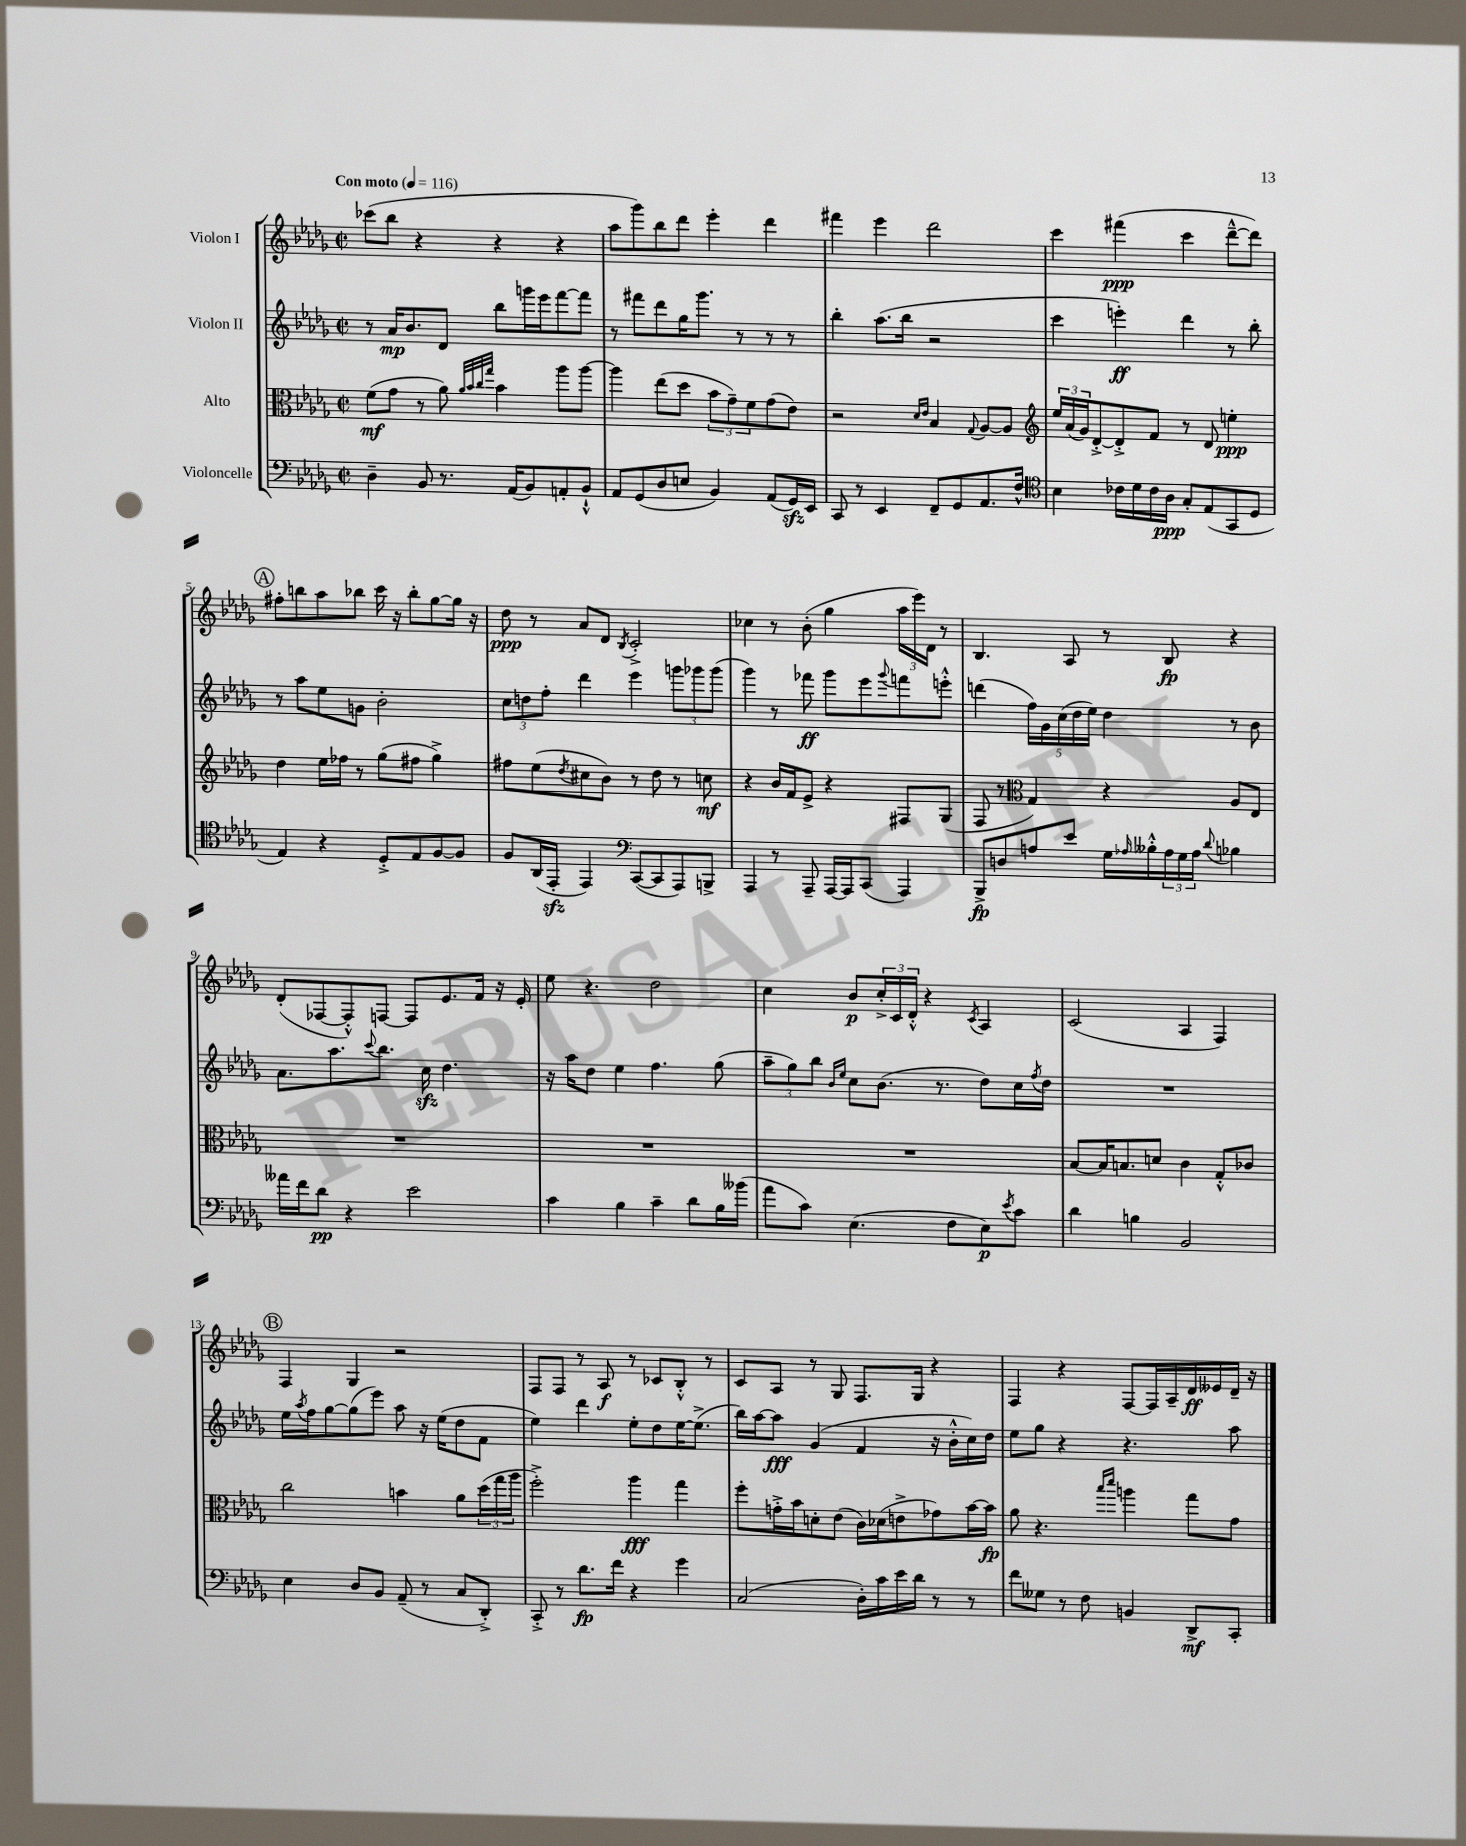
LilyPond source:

<<
\new StaffGroup <<
\new Staff = "s0" \with { instrumentName = "Violon I" } {
    \clef treble \key des \major \defaultTimeSignature \time 2/2 \tempo "Con moto" 4 = 116
    ces'''8( bes''8 r4 r4 r4 |
    aes''8 ges'''8) bes''8 des'''8 ees'''4-. des'''4 |
    fis'''4 ees'''4 des'''2 |
    c'''4 fis'''4\ppp( c'''4 des'''8~---^ des'''8) |
    \mark \markup { \circle "A" } fis''8-. b''8 aes''8 bes''8 c'''16 r16 bes''8-. ges''8~ ges''16 r16 |
    des''8\ppp r8 aes'8 des'8 \acciaccatura { bes8 } c'2-.-> |
    ces''4 r8 bes'8-.( ges''4 \tuplet 3/2 { aes''16 ees'''16) des'16 } r8 |
    bes4. aes8 r8 bes8\fp r4 |
    des'8-.( fes8~ fes8-.-^) f8~ f8 ees'8. f'16 r16 ees'16-. |
    ees''8 r4. des''2 |
    c''4 bes'8\p \tuplet 3/2 { c''16-.-> c'16 des'16-.-^ } r4 \acciaccatura { c'8 } aes4 |
    c'2( aes4 f4) |
    \mark \markup { \circle "B" } f4 ges4 r2 |
    f8 f8 r8 aes8\f r8 ces'8 bes8-.-^ r8 |
    c'8 aes8 r8 ges8 f8. ges16 r4 |
    f4 r4 f8~ f16 aes16-- des'16\ff eeses'16 des'16-- r16 \bar "|." |
}
\new Staff = "s1" \with { instrumentName = "Violon II" } {
    \clef treble \key des \major \defaultTimeSignature \time 2/2
    r8 aes'16\mp bes'8. des'8 bes''8 g'''16 ees'''16 f'''8~ f'''8 |
    r8 fis'''8 des'''8 ges''16 ges'''8. r8 r8 r8 |
    bes''4-. aes''8.( bes''16 r2 |
    c'''4 e'''4-.\ff) des'''4 r8 bes''8-. |
    \mark \markup { \circle "A" } r8 aes''8 ees''8 g'8 bes'2-. |
    \tuplet 3/2 { c''8 d''8 f''8-. } des'''4 ees'''4 \tuplet 3/2 { g'''8 ges'''8 ges'''8( } |
    ges'''4) r8 fes'''8\ff ges'''8 ees'''8 \appoggiatura { ges'''8 } f'''8 e'''8-.-^ |
    d'''4( \tuplet 5/4 { f''16) ges'16 c''16( des''16 ees''16) } des''4 r8 bes'8 |
    aes'8. aes''8. \appoggiatura { c'''8 } bes''8. c''16\sfz des''4. |
    r16 aes''16 des''8 ees''4 f''4. ges''8( |
    \tuplet 3/2 { aes''8-- ges''8) bes''8 } \grace { bes'16 ees''16 } c''8 bes'8.( r8. des''8) c''16 \acciaccatura { f''8 } des''16 |
    R1 |
    \mark \markup { \circle "B" } ees''16 \acciaccatura { aes''8 } f''16 ges''8~ ges''8( ees'''8) aes''8 r16 ees''16( des''8 f'8 |
    ees''4) des'''4 ees''8-. des''8 ees''16~ ees''8.->( |
    bes''16) aes''16~ aes''8\fff ges'4( f'4 r16 bes'16-.-^ c''16) des''16 |
    ees''8 ges''8 r4 r4. aes''8 \bar "|." |
}
\new Staff = "s2" \with { instrumentName = "Alto" } {
    \clef alto \key des \major \defaultTimeSignature \time 2/2
    f'8\mf( ges'8 r8 aes'8) \grace { aes'32 bes'32 c''32 ges''32 } bes'4 aes''8 aes''8~ |
    aes''4 ees''8( des''8 \tuplet 3/2 { bes'8 ges'8--) f'8 } ges'8( ees'8) |
    r2 \grace { des'16 ees'16 } bes4 \appoggiatura { ges8 } aes8~ aes8 |
    \clef treble \tuplet 3/2 { ees''16 aes'16( ges'16) } des'8~-.-> des'8-.-> f'8 r8 des'8 e''4-.\ppp |
    \mark \markup { \circle "A" } des''4 ees''16 fes''16 r8 ges''8( fis''8 ges''4->) |
    fis''8 ees''8( \acciaccatura { des''8 } cis''8 bes'8) r8 des''8 r8 c''8\mf |
    r4 bes'16 f'16 ees'8-> r4 fis8 ges8( |
    f8 r8 \clef alto ges4) r4 aes8 ees8 |
    R1 |
    R1 |
    R1 |
    bes8~ bes16 b8. d'8 c'4 ges8-.-^ ces'8 |
    \mark \markup { \circle "B" } c''2 b'4 aes'8 \tuplet 3/2 { des''16( ges''16 aes''16 } |
    f''2-.->) aes''4\fff ges''4 |
    f''8-. g'16-.-> bes'16 d'8-. ees'8( c'16) des'16( e'8-> ges'8) bes'16~ bes'16\fp |
    aes'8 r4. \grace { bes''16 des'''16 } a''4 ges''8 ges'8 \bar "|." |
}
\new Staff = "s3" \with { instrumentName = "Violoncelle" } {
    \clef bass \key des \major \defaultTimeSignature \time 2/2
    des4-- bes,8 r8. aes,16( bes,8) a,8-. bes,8-!-^ |
    aes,8 ges,8( des8 e8 bes,4) aes,8( ges,16\sfz) ees,16 |
    c,8 r8 ees,4 f,8-- ges,8 aes,8. f16-^ |
    \clef tenor bes4 ces'16 des'16 ces'16 aes16\ppp ges8-. ees8( ges,8 des8 |
    \mark \markup { \circle "A" } ees4) r4 des8-.-> ees8 f8~ f8 |
    f8 aes,16( ees,16-.\sfz ees,4) \clef bass c,8~( c,8 aes,,8) b,,8-> |
    aes,,4 r8 aes,,8-- aes,,16~ aes,,16 c,8( aes,,4) |
    bes,,8->\fp d8 a8 ees'8 ges16 \grace { aes16 } beses16-.-^ \tuplet 3/2 { aes16 ges16 aes16 } \appoggiatura { des'8 } bes4 |
    aeses'16 f'16 des'8\pp r4 ees'2 |
    c'4 bes4 c'4-- des'8 bes16 beses'16( |
    aes'8 c'8) ees4.( f8 ees8\p) \acciaccatura { ees'8 } c'8 |
    des'4 b4 bes,2 |
    \mark \markup { \circle "B" } ees4 des8 bes,8 aes,8--( r8 c8 des,8-.->) |
    c,8-.-> r8 des'8.\fp f'16 r4 ges'4 |
    c2( des16-.) c'16 ees'16 des'16 r8 r8 |
    f'8 geses8 r8 f8 b,4 des,8->\mf c,8-. \bar "|." |
}
>>
>>
